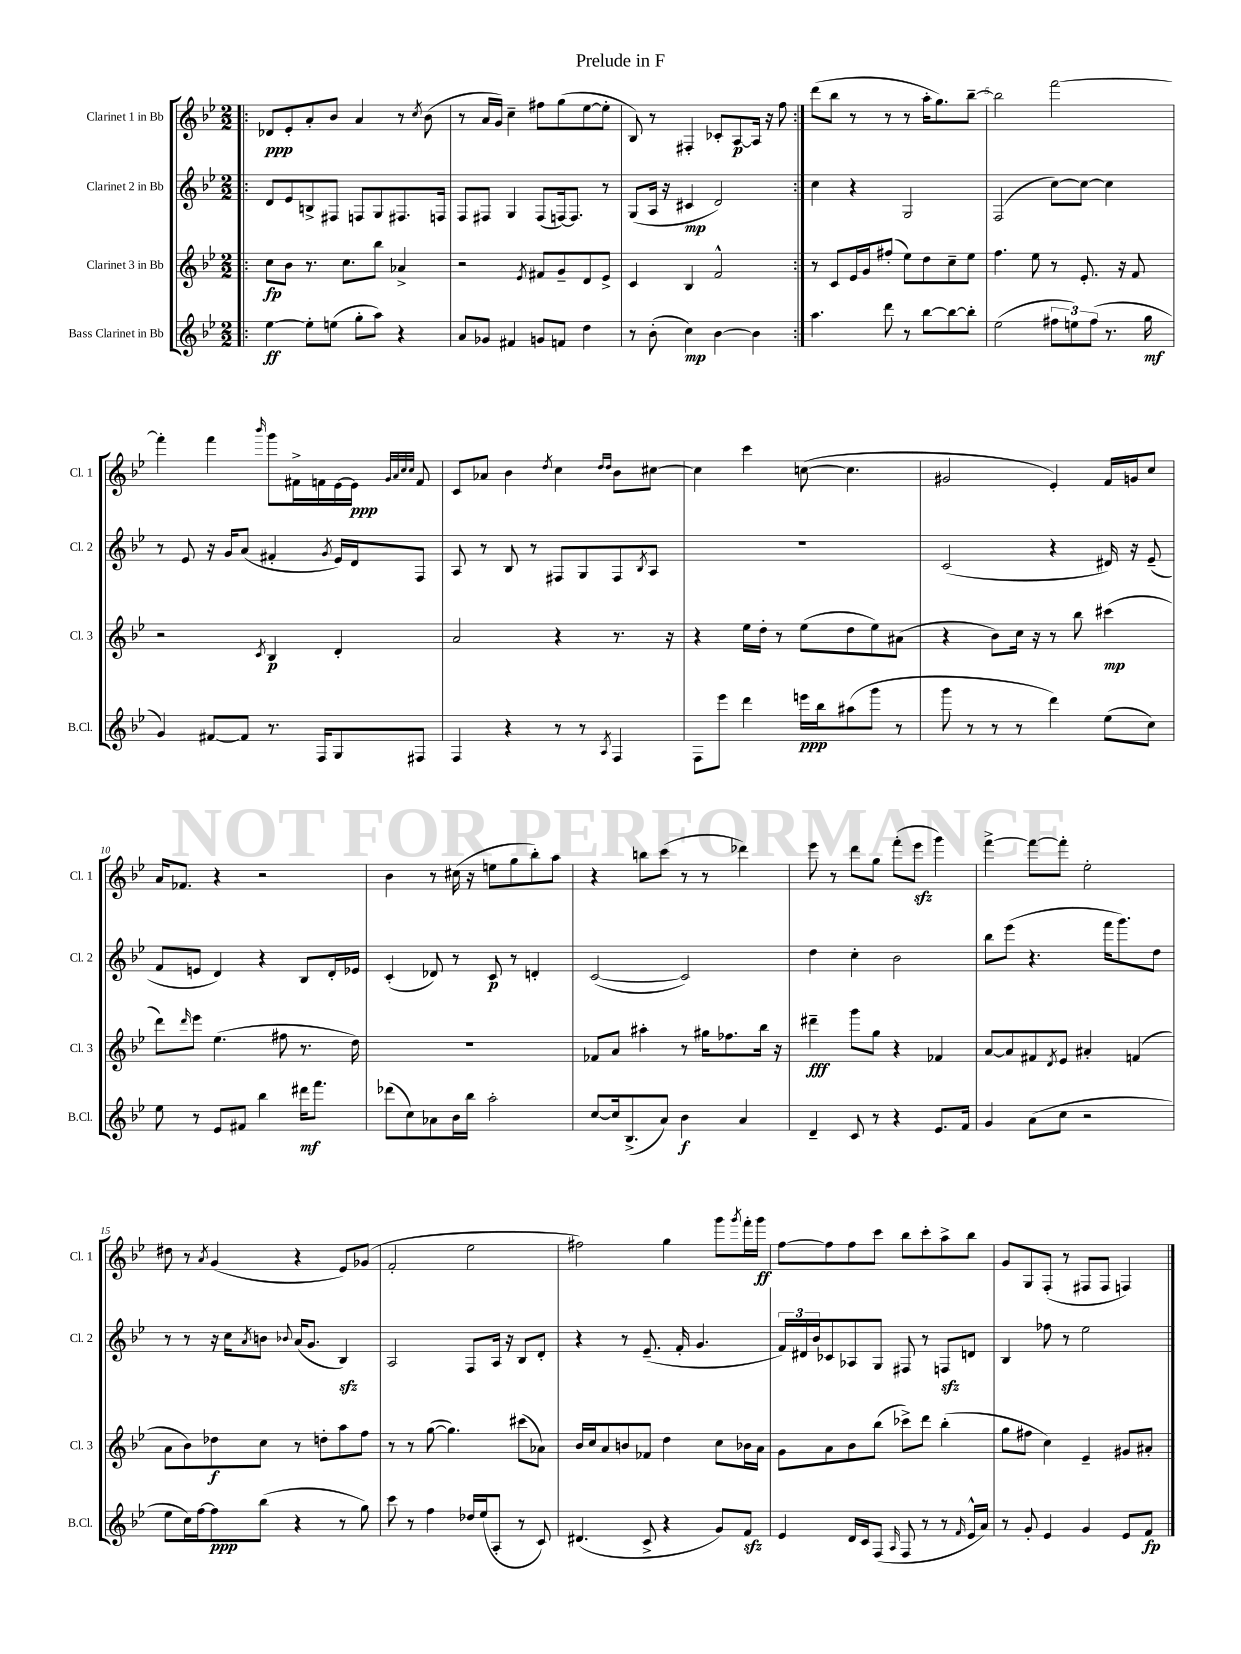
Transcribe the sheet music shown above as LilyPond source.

\header { title = "Prelude in F" }
<<
\new StaffGroup <<
\new Staff = "s0" \with { instrumentName = "Clarinet 1 in Bb" shortInstrumentName = "Cl. 1" } {
    \clef treble \key bes \major \numericTimeSignature \time 2/2
    \repeat volta 2 { \bar ".|:" des'8\ppp ees'8-. a'8-. bes'8 a'4 r8 \acciaccatura { c''8 } bes'8( |
    r8 a'16 g'16) c''4-- fis''8 g''8( ees''8~ ees''8-. |
    bes8) r8 fis4-. ces'8-. a8~\p a16 r16 f''8 | }
    d'''8( bes''8 r8 r8 r8 a''16-. g''8.) bes''8~-- |
    bes''2 f'''2~ |
    f'''4-. f'''4 \grace { bes'''16 } g'''8 fis'16-> f'16 ees'16~ ees'16\ppp \grace { g'32 a'32 c''32 c''32 } f'8 |
    c'8 aes'8 bes'4 \acciaccatura { d''8 } c''4 \grace { d''16 d''16 } bes'8 cis''8~ |
    cis''4 c'''4 c''8~( c''4. |
    gis'2 ees'4-.) f'16 g'16 c''8 |
    a'16 fes'8. r4 r2 |
    bes'4 r8 cis''16( r16 e''8 g''8 bes''8-.) a''8 |
    r4 b''8 c'''8( r8 r8 des'''4) |
    ees'''8 r8 d'''8 g''8 f'''8-.( ees'''8\sfz g'''4) |
    f'''4~-> f'''8~ f'''8-. ees''2-. |
    dis''8 r8 \acciaccatura { a'8 } g'4( r4 ees'8) ges'8( |
    f'2-. ees''2 |
    fis''2) g''4 g'''8 \acciaccatura { g'''8 } f'''16-. g'''16\ff |
    f''8~ f''8 f''8 c'''8 bes''8 c'''8-. a''8-> bes''8 |
    g'8 g8 f8-.( r8 fis8 fis8 f4) \bar "|." |
}
\new Staff = "s1" \with { instrumentName = "Clarinet 2 in Bb" shortInstrumentName = "Cl. 2" } {
    \clef treble \key bes \major \numericTimeSignature \time 2/2
    \repeat volta 2 { \bar ".|:" d'8 ees'8 b8-> fis8 f8 g8 fis8. f16 |
    f8 fis8 g4 fis8( f16~) f8. r8 |
    g8( a16 r16 cis'4\mp d'2) | }
    c''4 r4 g2 |
    f2( c''8~) c''8~ c''4 |
    r8 ees'8 r16 g'16 a'8( fis'4-. \acciaccatura { g'8 } ees'16) d'16 f8 |
    a8 r8 bes8 r8 fis8 g8 fis8 \acciaccatura { bes8 } a8 |
    R1 |
    c'2( r4 dis'16) r16 ees'8--( |
    f'8 e'8 d'4) r4 bes8 d'16-. ees'16 |
    c'4-.( des'8) r8 c'8\p r8 d'4-. |
    c'2~( c'2) |
    d''4 c''4-. bes'2 |
    bes''8 ees'''8( r4. f'''16 g'''8.) d''8 |
    r8 r8 r16 c''16 \acciaccatura { a'8 } b'8 \appoggiatura { bes'8 } a'16( g'8. bes4\sfz) |
    a2 f8 a16 r16 bes8 d'8-. |
    r4 r8 ees'8.--( f'16-. g'4. |
    \tuplet 3/2 { f'16) dis'16 bes'16 } ces'8 aes8 g8 fis8 r8 f8\sfz d'8 |
    bes4 fes''8 r8 ees''2 \bar "|." |
}
\new Staff = "s2" \with { instrumentName = "Clarinet 3 in Bb" shortInstrumentName = "Cl. 3" } {
    \clef treble \key bes \major \numericTimeSignature \time 2/2
    \repeat volta 2 { \bar ".|:" c''8\fp bes'8 r8. c''8. bes''8 aes'4-> |
    r2 \acciaccatura { ees'8 } fis'8 g'8-- d'8 ees'8-> |
    c'4 bes4 f'2-^ | }
    r8 c'8 ees'16 g'16 fis''8-.( ees''8) d''8 c''8-- ees''8 |
    f''4. ees''8 r8 ees'8.-. r16 f'8 |
    r2 \acciaccatura { c'8 } bes4\p d'4-. |
    a'2 r4 r8. r16 |
    r4 ees''16 d''16-. r8 ees''8( d''8 ees''8) ais'8( |
    r4 bes'8) c''16 r16 r8 bes''8 cis'''4\mp( |
    d'''8) \grace { d'''16 } ees'''8 ees''4.( fis''8 r8. d''16) |
    R1 |
    fes'8 a'8 ais''4-. r8 gis''16 fes''8. bes''16 r16 |
    dis'''4--\fff g'''8 g''8 r4 fes'4 |
    a'8~ a'8 fis'8 \acciaccatura { d'8 } ees'8 ais'4-. f'4( |
    a'8 bes'8) des''8\f c''8 r8 d''8-. a''8 f''8 |
    r8 r8 g''8~( g''4.) cis'''8( aes'8) |
    bes'16 c''16 a'8 b'8 fes'8 d''4 c''8 bes'16 a'16 |
    g'8 a'8 bes'8 bes''8( ces'''8->) d'''8 bes''4-.( |
    g''8 fis''8 c''4) ees'4-- gis'8 ais'8-. \bar "|." |
}
\new Staff = "s3" \with { instrumentName = "Bass Clarinet in Bb" shortInstrumentName = "B.Cl." } {
    \clef treble \key bes \major \numericTimeSignature \time 2/2
    \repeat volta 2 { \bar ".|:" ees''4~\ff ees''8-. e''8( g''8-. a''8) r4 |
    a'8 ges'8 fis'4 g'8 f'8 d''4 |
    r8 bes'8-.( c''4\mp) bes'4~ bes'4 | }
    a''4. d'''8 r8 bes''8~ bes''8~ bes''8-. |
    ees''2( \tuplet 3/2 { fis''8 e''8) fis''8( } r8. g''16\mf |
    g'4) fis'8~ fis'8 r8. f16 g8 fis8 |
    f4 r4 r8 r8 \acciaccatura { a8 } f4 |
    f8 ees'''8 d'''4 e'''16\ppp bes''16 ais''8( g'''8 r8 |
    g'''8 r8 r8 r8 d'''4) ees''8( c''8) |
    ees''8 r8 ees'8 fis'8 bes''4 dis'''16\mf f'''8. |
    des'''8( c''8) aes'8 bes'16 bes''16 a''2-. |
    c''8~ c''16 bes8.->( a'8) bes'4\f a'4 |
    d'4-- c'8 r8 r4 ees'8. f'16 |
    g'4 a'8( c''8 r2 |
    ees''8 c''16) f''16~ f''8\ppp bes''8( r4 r8 g''8) |
    c'''8 r8 f''4 des''16 ees''16( a8-. r8 c'8) |
    dis'4.( c'8-> r4 g'8) f'8\sfz |
    ees'4 d'16 c'16 f8( \grace { a16 } f8 r8 r8 \grace { f'16 } ees'16-^ a'16) |
    r8 g'8-. ees'4 g'4 ees'8 f'8\fp \bar "|." |
}
>>
>>
\layout { \context { \Score \override BarNumber.break-visibility = ##(#f #t #t) barNumberVisibility = #(every-nth-bar-number-visible 5) } }
